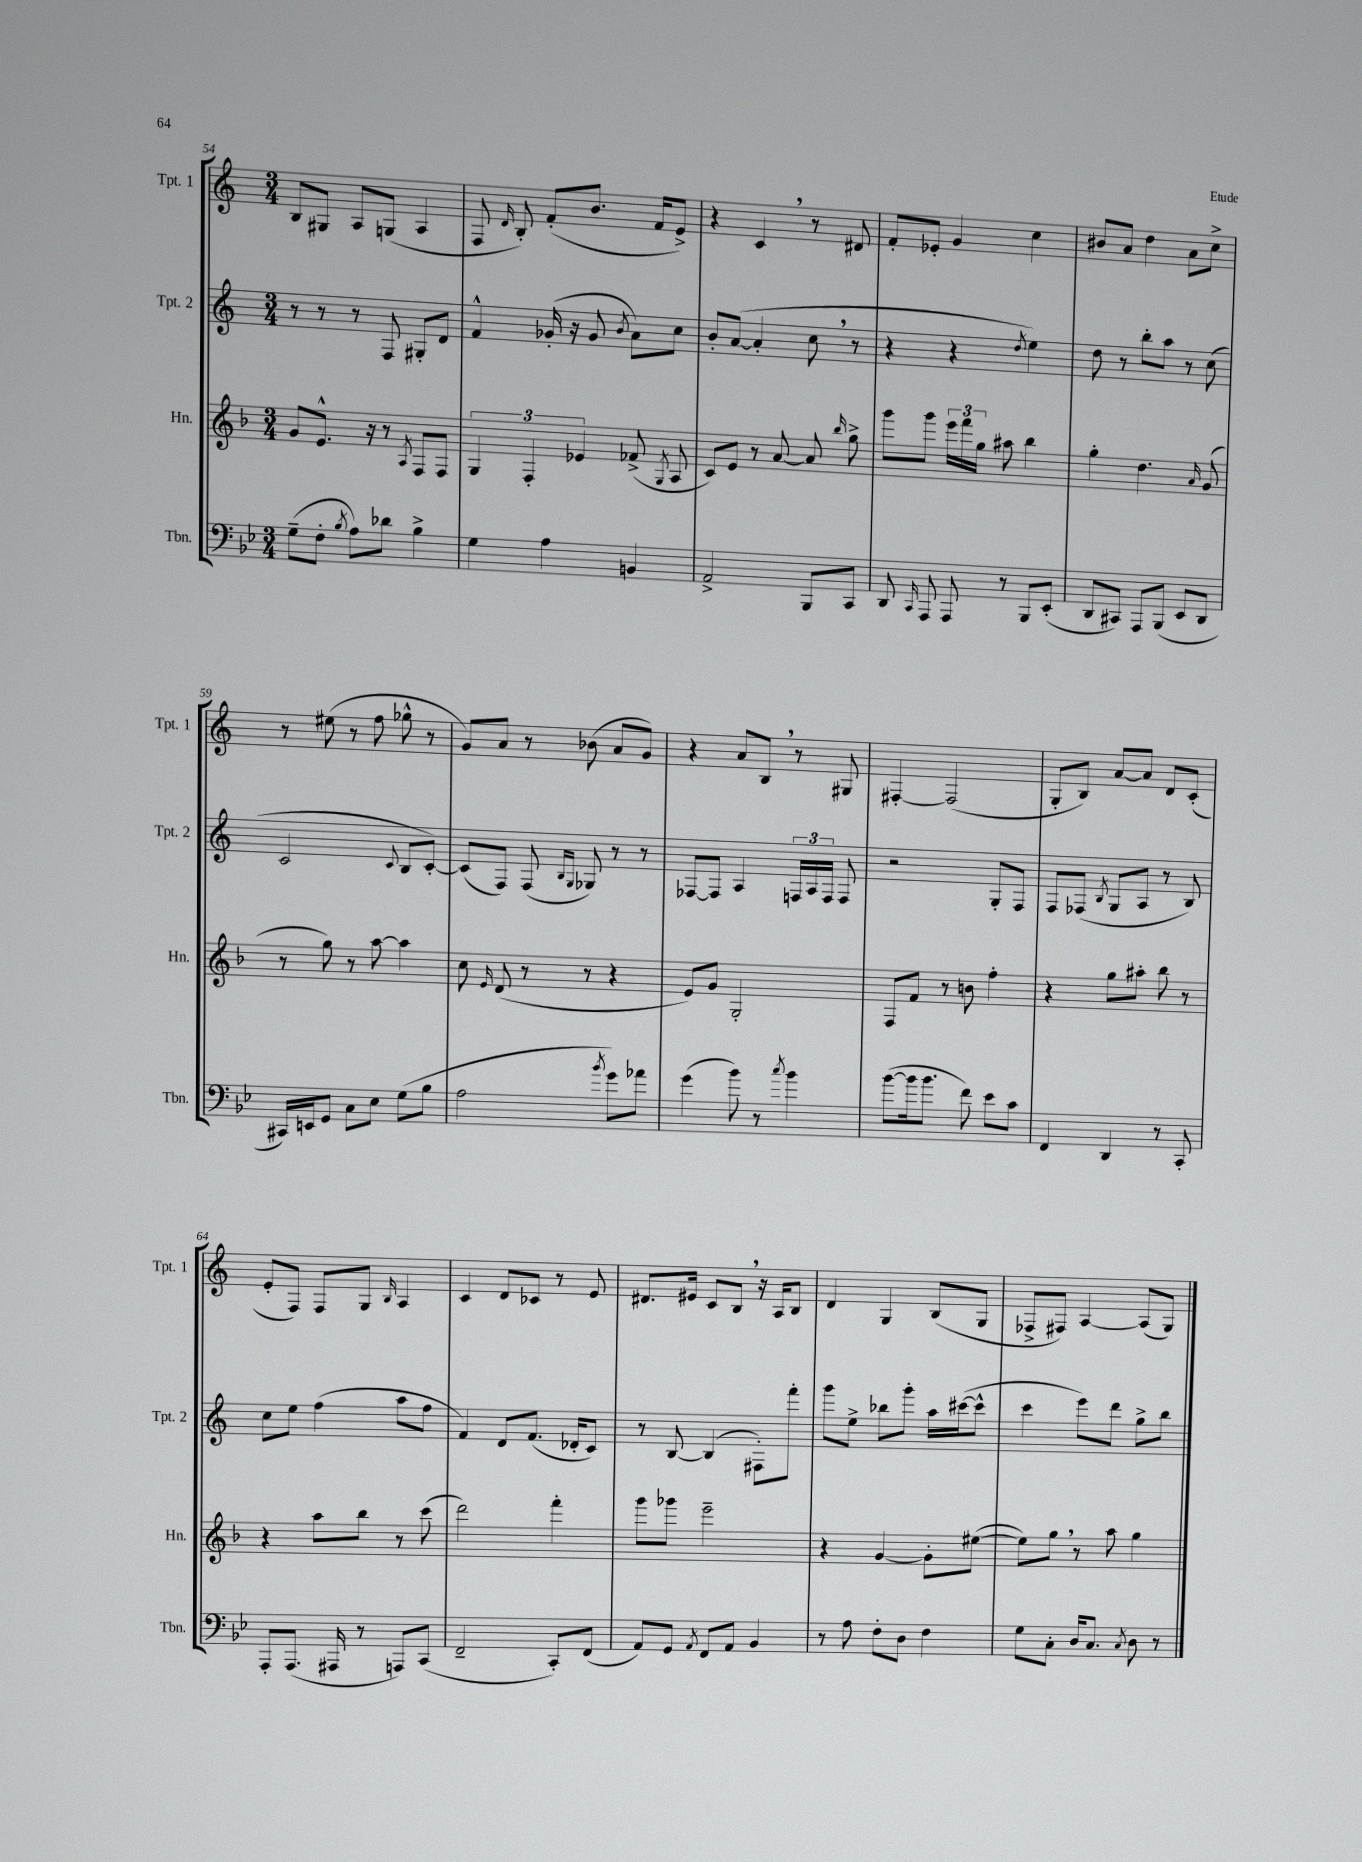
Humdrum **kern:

**kern	**kern	**kern	**kern
*part4	*part3	*part2	*part1
*staff4	*staff3	*staff2	*staff1
*I"Tbn.	*I"Hn.	*I"Tpt. 2	*I"Tpt. 1
*I'Tbn.	*I'Hn.	*I'Tpt. 2	*I'Tpt. 1
*clefF4	*clefG2	*clefG2	*clefG2
*k[b-e-]	*k[b-]	*k[]	*k[]
*M3/4	*M3/4	*M3/4	*M3/4
=54	=54	=54	=54
(8G~\L	8g/L	8r	8B/L
8F'\J	8.e^^/J	8r	8G#X/J
8qB-/	.	.	.
8A\L)	.	8r	8A/L
.	16r	.	.
8d-X\J	8r	8F/	(8Gn/J
.	8qA/	.	.
4B-^\	8F/L	8G#X'/L	4A/
.	8F/J	8d/J	.
=55	=55	=55	=55
4G\	6G/	4f^^/	8F/
.	.	.	16qqd/
.	.	.	8B'/)
.	6F'/	.	.
4A\	.	(16g-X'/	(8f'/L
.	.	16r	.
.	6e-X/	.	.
.	.	8g-/	8.b/J
.	.	8qb/	.
4BBn/	(8f-X^/	8a\L)	.
.	.	.	16f/KL
.	8qG/	.	.
.	8A/	8cc\J	8e^/J)
=56	=56	=56	=56
2AA^/	8c/L)	8b'/L	4r
.	8e/J	([8a/J	.
.	8r	4a'/]	4c,/
.	[8a/	.	.
8BBB-/L	8a/]	8cc,\	8r
.	16qqbb-/	.	.
8CC/J	8gg^\	8r	8d#X/
=57	=57	=57	=57
8DD/	8ggg\L	4r	8f'/L
16qqCC/	.	.	.
8AAA/	8ggg\J	.	8e-X'/J
8AAA/	24eee\LL	4r	4g/
.	24fff\	.	.
.	24gg\JJ	.	.
8r	8aa#X\	.	.
.	.	8qdd/	.
8BBB-/L	4bb-\	4ee\)	4cc\
(8EE-'/J	.	.	.
=58	=58	=58	=58
8DD/L	4gg'\	8dd\	8b#X/L
8CC#X/J)	.	8r	8a/J
8AAA/L	4.dd\	8bb'\L	4dd\
(8BBB-/J	.	8aa\J	.
8EE-/L	.	8r	8a\L
.	16qqa/	.	.
8DD/J	(8g/	(8cc\	8cc^\J
!!LO:LB:g=z
=59	=59	=59	=59
16CC#X/LL)	8r	2c/	8r
16EEn/J	.	.	.
8GG/J	8gg\)	.	(8ee#X\
8C\L	8r	.	8r
8E-\J	[8aa\	.	8ff\
.	.	8qqc/	.
(8G\L	4aa\]	8B/L	8gg-X^^\
8B-\J	.	[8c'/J)	8r
=60	=60	=60	=60
2A\	8cc\	(8c/L]	8g/L)
.	16qqe/	.	.
.	(8d/	8F/J)	8a/J
.	8r	(8F/	8r
.	.	16qqB/LL	.
.	.	16qqG/JJ	.
.	8r	8G-X/)	(8b-X\
8qb-/	.	.	.
8g\L)	4r	8r	8a/L
8a-X\J	.	8r	8g/J)
=61	=61	=61	=61
(4g\	8e/L)	[8F-X/L	4r
.	8g/J	8F-/J]	.
8b-\)	2G'/	4A/	8a/L
8r	.	.	8B,/J
8qcc/	.	.	.
4b-\	.	24Fn/LL	8r
.	.	24A/	.
.	.	24F/JJ	.
.	.	8F/	8G#X/
=62	=62	=62	=62
([8b-\L	8F/L	2r	[4F#X'/
16b-\k]	8f/J	.	.
8.b-\J	.	.	.
.	8r	.	(2F#/]
8f\)	8bn\	.	.
8e-\L	4ff'\	8G'/L	.
8c\J	.	8F/J	.
=63	=63	=63	=63
4FF/	4r	8F/L	8G'/L
.	.	(8F-X/J	8B/J)
.	.	8qB/	.
4DD/	8gg\L	8G/L	[8a/L
.	8aa#X'\J	8A/J	8a/J]
8r	8bb-\	8r	8d/L
8CC'/	8r	8B/)	(8c'/J
!!LO:LB:g=z
=64	=64	=64	=64
8AAA'/L	4r	8cc\L	8e'/L
(8.AAA/J	.	8ee\J	8F/J)
.	8aa\L	(4ff\	8F/L
16AAA#X/	.	.	.
8r	8bb-\J	.	8G/J
.	.	.	16qqB/
8AAAn/L)	8r	8aa\L	4A/
(8CC/J	(8ccc\	8ff\J	.
=65	=65	=65	=65
2FF~/	2ddd\)	4f/)	4c/
.	.	8d/L	8d/L
.	.	(8.f/J	8c-X/J
8CC'/L)	4fff'\	.	8r
.	.	16d-X'/KL	.
(8FF/J	.	8c/J)	8e/
=66	=66	=66	=66
8AA/L)	8ggg\L	8r	8.d#X/L
8GG/J	8ggg-X\J	[8B/	.
.	.	.	16e#X/Jk
8qAA/	.	.	.
8FF/L	2eee~\	(4B/]	8c/L
8AA/J	.	.	8B,/J
4BB-/	.	8F#X'\L)	16r
.	.	.	16A/KL
.	.	8fff'\J	8B/J
=67	=67	=67	=67
8r	4r	8ggg\L	4d/
8A\	.	8ee^\J	.
8F'\L	[4g/	8bb-X\L	4G/
8D\J	.	8ggg'\J	.
4F\	8g'\L]	16aa\LL	(8B/L
.	.	([16ccc#X\J	.
.	([8ee#X\J	8ccc#^^\J]	8G/J
=68	=68	=68	=68
8G\L	8ee#\L])	4ccc\	8F-X^/L
8C'\J	8gg,\J	.	8F#X/J)
16D/KL	8r	8eee\L)	[4A/
8.C/J	.	.	.
.	8aa\	8ddd\J	.
8qC/	.	.	.
8D\	4gg\	8gg^\L	(8A/L]
8r	.	8bb\J	8G/J)
==	==	==	==
*-	*-	*-	*-
